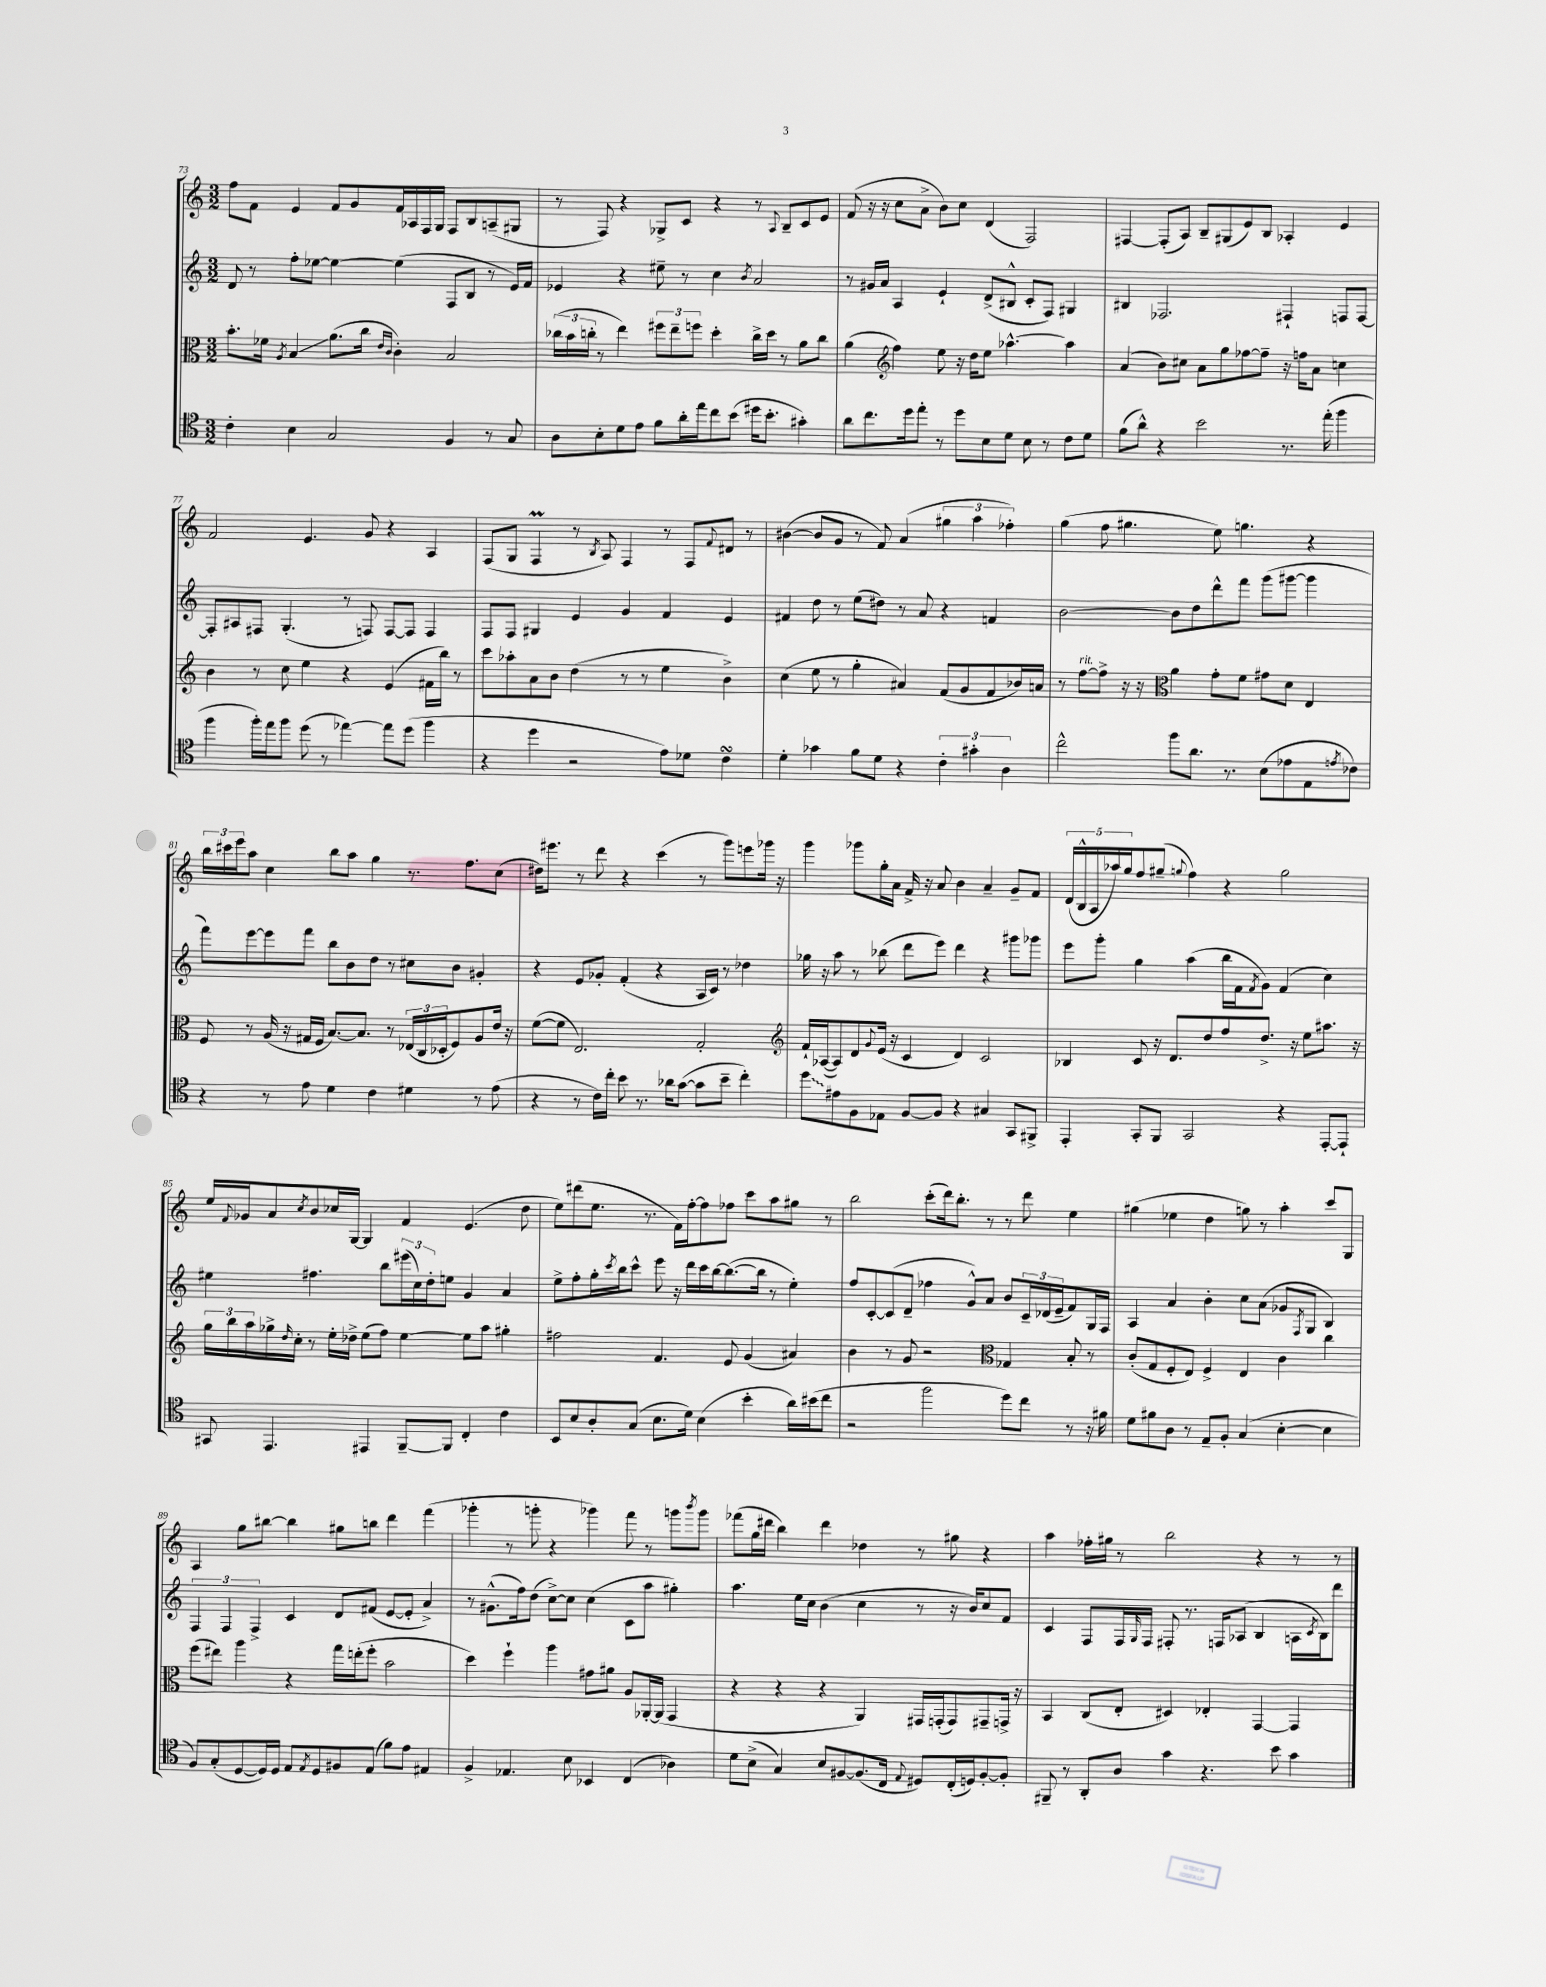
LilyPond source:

<<
\new StaffGroup <<
\new Staff = "s0" {
    \clef treble \key c \major \numericTimeSignature \time 3/2
    f''8 f'8 e'4 f'8 g'8 f'16 aes16 f16 g16 f8 b8 a8--( gis8 |
    r8 f8) r4 ges8-> c'8 r4 r8 \appoggiatura { a8 } b8-- c'8 e'8 |
    f'8( r16 r16 c''8 a'8-> b'8) c''8 d'4( f2) |
    fis4~ fis8-.( a8) b8-- gis8( e'8) b8 aes4-. e'4 |
    f'2 e'4. g'8 r4 a4 |
    f8( g8 f4\prall r8 \acciaccatura { b8 } a8) f4 r8 f8 \appoggiatura { f'8 } dis'8 r8 |
    bis'4~( bis'8 g'8 r8 f'8) a'4( \tuplet 3/2 { gis''4 a''4 fes''4-.) } |
    g''4( f''8 gis''4. e''8) g''4. r4 |
    \tuplet 3/2 { b''16 cis'''16 e'''16 } a''8 c''4 b''8 a''8 g''4 r8. f''8. c''8( |
    dis''16) eis'''8. r8 d'''8 r4 c'''4( r8 g'''8) e'''8 ges'''16 r16 |
    g'''4 ges'''8 g''16-. a'16 f'16-> r16 a'8 b'4 a'4-- g'8-- f'8 |
    \tuplet 5/4 { d'16( b16-^ a16 aes''16) g''16 } f''8 gis''8--( \appoggiatura { g''8 } f''4) r4 g''2 |
    e''16 \appoggiatura { f'8 } ges'16 a'8 \acciaccatura { c''8 } b'8 ces''16 g16~ g4 f'4 e'4.( d''8 |
    e''8) dis'''8( e''8. r8. f'16) f''16~-. f''8 fes''8 c'''8 a''8 gis''8 r8 |
    b''2 c'''8-.( d'''16) b''8.-. r8 r8 d'''8 e''4 |
    gis''4( ees''4 d''4 g''8) r8 a''4-. c'''8 g8 |
    a4 g''8 bis''8~ bis''4 gis''8 b''8 d'''4 f'''4( |
    ges'''4-. r8 g'''8-. r4 ges'''4) f'''8 r8 g'''8 \acciaccatura { b'''8 } g'''8 |
    fes'''8( g''16 dis'''16 b''4) dis'''4 des''4 r8 gis''8 r4 |
    a''4 fes''16-. gis''16 r8 b''2 r4 r8 r8 \bar "|." |
}
\new Staff = "s1" {
    \clef treble \key c \major \numericTimeSignature \time 3/2
    d'8 r8 f''8-. ees''8~ ees''4~ ees''4( f8 b8 r8 e'16) f'16 |
    ees'4 r4 eis''8-- r8 c''4 \acciaccatura { b'8 } a'2 |
    r8 gis'16 a'16 a4 e'4-! d'8->( bis8-^ c'8-. f8) gis4 |
    bis4 fes2. fis4-! f8 f8~ |
    f8-. ais8 fis8 g4.-.( r8 f8) f8~ f8 f4 |
    f8 f8 gis4 e'4 g'4 f'4 e'4 |
    fis'4 d''8 r8 e''8( dis''8) r8 a'8 r4 f'4 |
    b'2~ b'8 d''8 d'''8-^ f'''8 g'''8( gis'''8~ gis'''4 |
    f'''8) e'''8~ e'''8 f'''8 b''8 b'8 d''8 r8 cis''8 b'8 gis'4-. |
    r4 e'8 ges'8-. f'4-.( r4 a16 c'16) r8 des''4 |
    ges''16 r16 a''8 r8 bes''8( d'''8 e'''8) d'''4 r4 gis'''8 ges'''8 |
    e'''8 g'''8-. g''4 a''4( b''16 f'16 \acciaccatura { f'8 } g'8) f'4( c''4) |
    eis''4 fis''4. b''8 \tuplet 3/2 { eis'''16( c''16) d''16-. } e''8 g'4 a'4 |
    e''8-> f''8-. g''16-. \acciaccatura { c'''8 } b''16 c'''8-^ e'''8 r16 d'''16 c'''16 b''16~ b''8.~( b''16 r8 e''4-.) |
    f''8 c'8~-. c'8( d'8-- fes''4 g'8-^) a'8 b'8 \tuplet 3/2 { c'16-- des'16( e'16-- } f'8) g16 f16 |
    a4 a'4 b'4-. c''8 a'8( ges'8 \acciaccatura { f8 } g8 b4) |
    \tuplet 3/2 { f4 f4 f4-> } c'4 d'8 fis'8( e'8~ e'8-. a'4->) |
    r8 gis'8.-^( f''16) d''8( c''8~->) c''8 c''4( c'8 a''8 gis''4-.) |
    a''4. e''16 c''16 b'4( c''4 r8 r16 b'16) c''8 f'8 |
    c'4 f8 f16 \grace { g16 } f16 fis8-. r8. f16 aes8( b4 a16 \acciaccatura { c'8 } b16) d'''8 \bar "|." |
}
\new Staff = "s2" {
    \clef alto \key c \major \numericTimeSignature \time 3/2
    b'8.-. fes'16 \acciaccatura { a8 } b4\glissando a'8.( c''16 \grace { e'16 c'16 } c'4-.) b2 |
    \tuplet 3/2 { ces''16( b'16 c''16-. } r8 e''4) \tuplet 3/2 { fis''8 e''8-- f''8 } d''4-. c''16-> d''16 r8 a'8 c''8 |
    a'4( \clef treble f''4) e''8 r16 d''16 e''8 aes''4.~-^ aes''4 |
    a'4( b'8) cis''8 a'8 g''8 fes''8~ fes''8-- r16 f''16 a'8 c''4 |
    b'4 r8 c''8 e''4 r4 e'4( fis'16 b''16) r8 |
    c'''8 aes''8-. a'8 b'8 d''4( r8 r8 e''4 b'4->) |
    c''4( e''8 r8 g''4-. ais'4) f'8( g'8 f'8 bes'16) a'16 |
    r8 f''8~^\markup { \italic "rit." } f''8-> r16 r16 \clef alto a'4 g'8-. f'8 gis'8 d'8 e4 |
    f8 r8 a16( r16 gis16 f16 b8.~) b8. r8 \tuplet 3/2 { ees16( c16 des16-. } f8) a8 e'16 r16 |
    f'8~( f'8 e2.) g2-. |
    \clef treble f'16-! aes16~( aes8) d'8 \appoggiatura { g'8 } e'16( r16 c'4 d'4) c'2 |
    bes4 c'8 r16 d'8. d''8 f''8 d''8.-> r16 e''8 ais''8. r16 |
    \tuplet 3/2 { g''16 b''16 a''16 } ges''16-> \grace { d''16 } c''16-. r8 e''16-. des''16-> e''8( f''8) e''4~ e''8 a''8 gis''4-. |
    fis''2 f'4. e'8 g'4( ais'4) |
    b'4 r8 g'8 r2 \clef alto ges4 b8-. r8 |
    c'8-.( g8 f8-. e8) f4-> e4 c'4 c''4 |
    f''8( eis''8) a''4 r4 g''16 e''16-.( f''8-. b'2 |
    d''4) f''4-! a''4 gis'8 ais'8 a8 aes,16~-. aes,16( g,4 |
    r4 r4 r4 a,4) gis,16 g,16-.( g,8) gis,8-- g,16-> r16 |
    b,4 c8( e8-. dis4) ees4-. g,4~ g,4 \bar "|." |
}
\new Staff = "s3" {
    \clef tenor \key c \major \numericTimeSignature \time 3/2
    c'4-. b4 g2 f4 r8 g8 |
    a8 b8-. d'8 e'8 f'8 a'16-. e''16 c''8 b'8( dis''16 b'8.-. gis'4-.) |
    a'8 c''8. d''16 e''8-. r8 d''8 b8 d'8 b8 r8 c'8 d'8 |
    f'8( a'8-^) r4 b'2 r8. e''16-.( f''4 |
    f''4 f''16-.) e''16 f''8 d''8( r8 ees''4~) ees''8 d''8( f''4 |
    r4 d''4 r2 e'8) des'8 c'4\turn |
    d'4-. ges'4 f'8 d'8 r4 \tuplet 3/2 { c'4-. gis'4-. a4 } |
    c''2-^ f''8 a'8. r8. b8( ees'8 e8 \acciaccatura { e'8 } ces'8) |
    r4 r8 e'8 d'4 c'4 dis'4 r8 e'8( |
    r4 r8 c'16) c''16-. b'8 r8. aes'16 g'8~( g'8 b'8-- c''4-.) |
    \once \override Glissando.style = #'zigzag d''8\glissando eis'8 f8 ees8 f8~ f8 r4 gis4 g,8 fis,8-> |
    e,4-. g,8-. f,8 g,2 r4 e,8~-. e,8-! |
    gis,8 e,4. eis,4 f,8~-- f,8 c4-. c'4 |
    b,8 b8 a8-. g8( b8. d'16) b4( b'4-. a'16) bis'16( c''8 |
    r2 f''2 d''8) c''8 r8 r16 fis'16 |
    d'8 fis'8 a8 r8 e8-- f8-. g4( b4~-. b4 |
    f8) g8-.( d8~ d16) d16 e8 \acciaccatura { e8 } d8 fis8 e8( f'8) e'8 eis4 |
    f4-> ees4. b8 bes,4 c4( aes4) |
    d'8 b8->( g4) b8 fis8~ fis8.( c16 \appoggiatura { e8 } dis8) c16-.( d16) fis8~-. fis8-. |
    fis,8-- r8 a,8-. a8 g'4 r4. b'8 g'4 \bar "|." |
}
>>
>>
\layout { \context { \Score currentBarNumber = #73 } }
